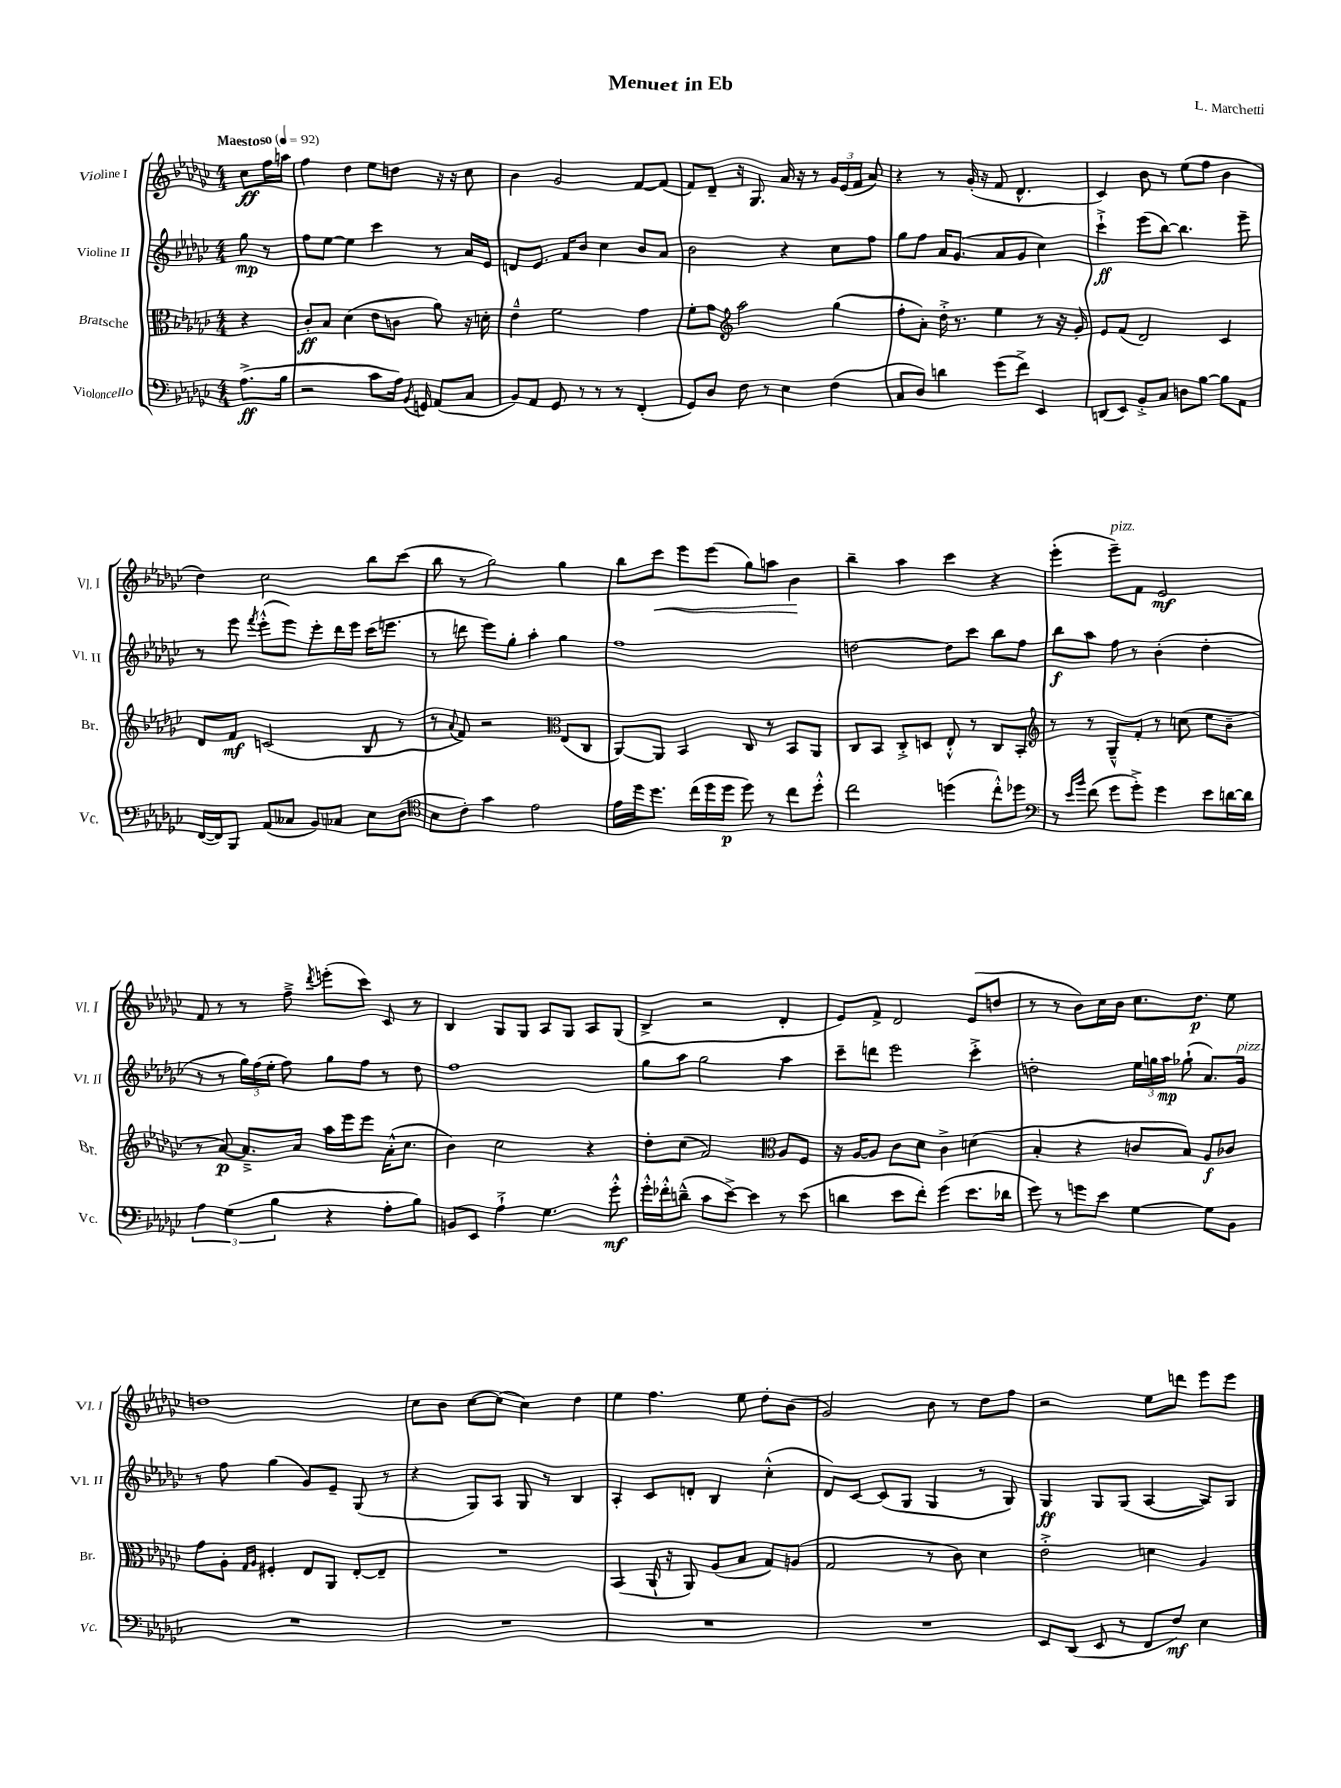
\header { title = "Menuet in Eb" composer = "L. Marchetti" }
<<
\new StaffGroup <<
\new Staff = "s0" \with { instrumentName = "Violine I" shortInstrumentName = "Vl. I" } {
    \clef treble \key ges \major \numericTimeSignature \time 4/4 \partial 4 \tempo "Maestoso" 4 = 92
    \autoBeamOff ces''8[\ff f''16 a''16] |
    f''4 des''4 ees''8[ d''8] r16 r16 ces''8 |
    bes'4 ges'2 f'8[~ f'8]( |
    f'8[) des'8]-- r16 ges8. aes'16 r16 r8 \tuplet 3/2 { ges'16[ ees'16( f'16] } aes'8) |
    r4 r8 ges'16-.( r16 f'8 des'4.-^ |
    ces'4) bes'8 r8 ees''8[( f''8] bes'4 |
    des''4) ces''2 bes''8[ ces'''8]( |
    bes''8 r8 ges''2) ges''4 |
    bes''8[ ces'''8]\< ees'''8[ ees'''8]( ges''8[) a''8] bes'4\! |
    bes''4-- aes''4 ces'''4 r4 |
    ees'''4-.( ees'''8[--^\markup { \italic "pizz." }) f'8] ees'2\mf |
    f'8 r8 r8 f''8---> \acciaccatura { des'''8 } e'''8[-.( ces'''8]) ces'8 r8 |
    bes4 ges8[ ges8] aes8[ ges8] aes8[ ges8]( |
    bes4-> r2 des'4-. |
    ees'8[) f'8]-> des'2 ees'8[( d''8] |
    r8 r8 bes'8[) ces''16 bes'16] ces''8.[ des''8.]\p ees''8 |
    d''1 |
    ces''8[ bes'8] ces''8[~ ces''8]( ces''4) des''4 |
    ees''4 f''4. ees''8 des''8[-. bes'8]( |
    ges'2) bes'8 r8 des''8[ f''8] |
    r2 ees''8[ d'''8] ees'''8[ ees'''8] \bar "|." |
}
\new Staff = "s1" \with { instrumentName = "Violine II" shortInstrumentName = "Vl. II" } {
    \clef treble \key ges \major \numericTimeSignature \time 4/4 \partial 4
    \autoBeamOff ges''8\mp r8 |
    f''8[ ees''8]~ ees''4 ces'''4 r8 aes'16[ ees'16] |
    d'8[ ees'8.] f'16[ bes'8] ces''4 bes'8[ aes'8] |
    bes'2 r4 ces''8[ f''8] |
    ges''8[ f''8] aes'16[ ges'8.]( aes'8[ ges'8] ces''4) |
    ces'''4-!->\ff ees'''8[( bes''8]~) bes''4. ees'''8-- |
    r8 ees'''8 \acciaccatura { f'''8 } ees'''8[-.-^( ees'''8]) ees'''8[-. des'''16 ees'''16] ces'''16[( e'''8.] |
    r8 d'''8 ees'''8[) ges''8]-. aes''4-. ges''4 |
    f''1 |
    d''2~ d''8[ ces'''8] bes''8[ f''8] |
    bes''8[\f aes''8] f''8 r8 bes'4-.( des''4-. |
    r8 r8 \tuplet 3/2 { ges''16[) f''16( ees''16]-. } f''8) ges''8[ f''8] r8 des''8 |
    f''1 |
    ges''8[ aes''8] ges''2 aes''4 |
    ces'''8[-- d'''8] ees'''2 ces'''4-.-> |
    d''2-. \tuplet 3/2 { ees''16[ g''16 aes''16]\mp } ges''8-!( aes'8.[) ges'16]^\markup { \italic "pizz." } |
    r8 f''8 ges''4( ges'8[) ees'8]-- ges8( r8 |
    r4 ges8[) aes8] ges8 r8 bes4 |
    aes4-. ces'8[ d'8]-. bes4 ces''4-.-^( |
    des'8[) ces'8]~ ces'8[( ges8] ges4 r8 ges8) |
    ges4\ff ges8[ ges8]( aes4~ aes8[) ges8] \bar "|." |
}
\new Staff = "s2" \with { instrumentName = "Bratsche" shortInstrumentName = "Br." } {
    \clef alto \key ges \major \numericTimeSignature \time 4/4 \partial 4
    \autoBeamOff r4 |
    ces'8[-.\ff bes8] des'4( ees'8[ c'8] aes'8) r16 d'16-. |
    ees'4---^ f'2 ges'4 |
    f'8[-. ges'8] \clef treble aes''2 ges''4( |
    f''8[-. aes'8]-.) des''16-.-> r8. ees''4 r8 r16 ges'16-. |
    ees'8[ f'8]( des'2) ces'4 |
    des'8[ f'8]\mf c'2( bes8 r8 |
    r8 \appoggiatura { aes'8 } f'8) r2 \clef alto ees8[( ces8] |
    aes,8[~) aes,8] bes,4 ces8 r8 bes,8[ aes,8] |
    ces8[ bes,8] ces8[-.-> d8] ees8-.-^ r8 ces8[ bes,8]-. |
    \clef treble r8 r8 ges8[---^ f'8]-. r8 c''8( ees''8[ bes'8]-- |
    r8 aes'8~\p) aes'8.[---> aes'16] aes''16[ ees'''16 ees'''8] aes'16[-.-^( ces''8.] |
    bes'4) ces''2 r4 |
    des''8[-. ces''8]( f'2) \clef alto aes8[ f8] |
    r16 aes16[~ aes8] ces'8[ des'8] ces'4-> d'4( |
    bes4-. r4 c'8[ bes8]) aes8[\f ces'8] |
    ges'8[ aes8]-. \grace { ges16[ aes16] } fis4-. ees8[ aes,8] ees8[~-. ees8]-- |
    R1 |
    bes,4( aes,16-! r16 aes,8) aes8[( bes8] ges8[) a8]( |
    ges2 r8 ces'8) des'4 |
    ees'2-.-> d'4 aes4 \bar "|." |
}
\new Staff = "s3" \with { instrumentName = "Violoncello" shortInstrumentName = "Vc." } {
    \clef bass \key ges \major \numericTimeSignature \time 4/4 \partial 4
    \autoBeamOff aes8.[->\ff( bes16] |
    r2 ces'8[ aes16]) \acciaccatura { bes,8 } g,16 aes,8[( ces8] |
    bes,8[) aes,8] ges,8 r8 r8 r8 f,4-.( |
    ges,8[) des8] f8 r8 ees4 f4( |
    ces8[ des8]) d'4 ges'8[( f'8]->) ees,4 |
    d,8[( ees,8]) bes,8[-.-> ces8] d8[ bes8]~ bes8[ aes,8] |
    f,16[~( f,16) bes,,8] aes,8[( ceses8] bes,8[) ces8] ees8[ des8]( |
    \clef tenor bes8[ ces'8]-.) ges'4 ees'2 |
    ees'16[ des''16 des''8.] ces''16[( des''16 des''16]\p des''8) r8 ces''8[ des''8]-.-^ |
    ces''2 d''4( ces''8[-.-^) des''8] |
    \clef bass r8 \grace { ees'16[ bes'16] } f'8( ges'8[ ges'8]-.->) ges'4 ees'8[ d'16~ d'16] |
    \tuplet 3/2 { aes4 ges4( bes4 } r4 aes8[-. bes8]) |
    b,8[ ees,8] aes4-!-> ges4. ges'8-.-^\mf |
    ges'16[-.-^ fes'16-.-^ d'8]---^( ces'8[ ees'8]~->) ees'4 r8 ees'8( |
    d'4 ees'8[ f'8]-.) ges'4( ees'8.[ des'16] |
    ges'8) r8 g'8[ ees'8] ges4~ ges8[ bes,8] |
    R1 |
    R1 |
    R1 |
    R1 |
    ees,8[ des,8]( ees,8 r8 f,8[ f8]\mf) ees4 \bar "|." |
}
>>
>>
\layout { \context { \Score \remove "Bar_number_engraver" } }
